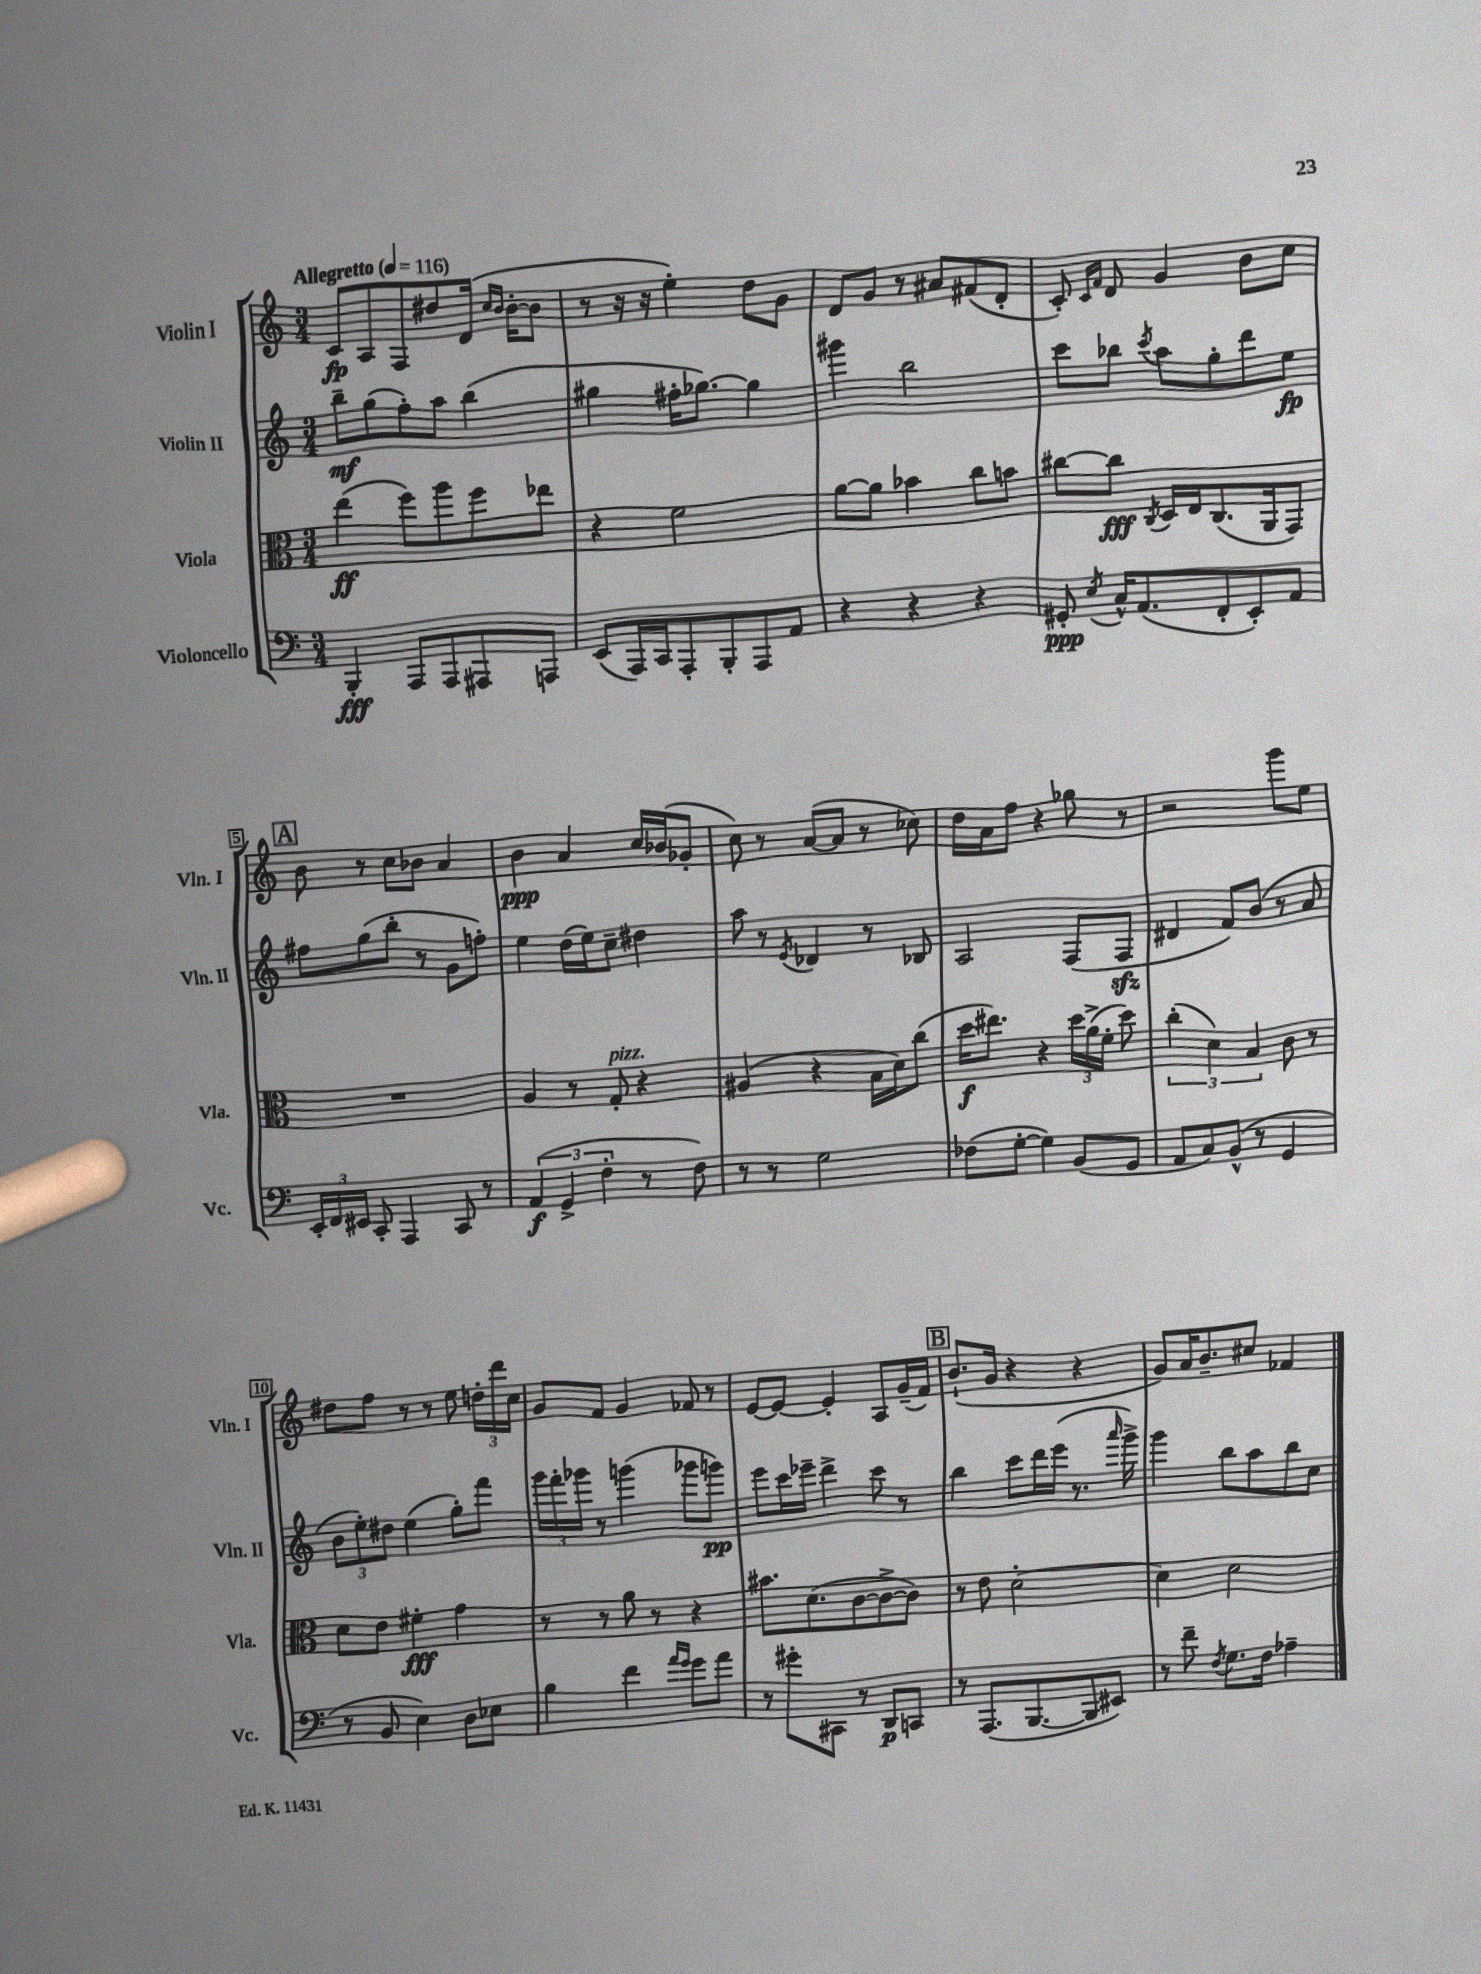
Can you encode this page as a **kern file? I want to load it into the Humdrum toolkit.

**kern	**dynam	**kern	**dynam	**kern	**dynam	**kern	**dynam
*part4	*part4	*part3	*part3	*part2	*part2	*part1	*part1
*staff4	*staff4	*staff3	*staff3	*staff2	*staff2	*staff1	*staff1
*I"Violoncello	*	*I"Viola	*	*I"Violin II	*	*I"Violin I	*
*I'Vc.	*	*I'Vla.	*	*I'Vln. II	*	*I'Vln. I	*
*clefF4	*	*clefC3	*	*clefG2	*	*clefG2	*
*k[]	*	*k[]	*	*k[]	*	*k[]	*
*M3/4	*	*M3/4	*	*M3/4	*	*M3/4	*
*MM116	*	*MM116	*	*MM116	*	*MM116	*
=1	=1	=1	=1	=1	=1	=1	=1
!	!	!	!	!	!	!LO:TX:a:B:t=Allegretto	!
4BBB'/	fff	(4ee\	ff	8bb~\L	mf	8c/L	fp
.	.	.	.	(8gg\	.	8A/	.
8AAA/L	.	8ff\L)	.	8ff'\)	.	8F/	.
8AAA/	.	8aa\	.	8aa\J	.	8dd#X/	.
8AAA#X/	.	8ff\	.	(4bb\	.	(16d/Jk	.
.	.	.	.	.	.	16qqcc/LL	.
.	.	.	.	.	.	16qqb/JJ	.
.	.	.	.	.	.	[16b'\KL	.
8AAAn/J	.	8ee-X\J	.	.	.	8b\J]	.
=2	=2	=2	=2	=2	=2	=2	=2
(8EE/L	.	4r	.	4gg#X\	.	8r	.
16AAA/L)	.	.	.	.	.	16r	.
16CC/J	.	.	.	.	.	16r	.
8AAA'/	.	2f\	.	16ff#X'\KL	.	4ee'\)	.
.	.	.	.	[8.gg-X\J)	.	.	.
8BBB'/	.	.	.	.	.	.	.
8AAA/	.	.	.	4gg-\]	.	8dd\L	.
8AA/J	.	.	.	.	.	8g\J	.
=3	=3	=3	=3	=3	=3	=3	=3
4r	.	[8a\L	.	4ggg#X\	.	8d/L	.
.	.	8a\J]	.	.	.	8g/J	.
4r	.	4b-X\	.	2bb\	.	8r	.
.	.	.	.	.	.	8a#X/L	.
4r	.	8cc\L	.	.	.	(8f#X/	.
.	.	8bn\J	.	.	.	8d'/J	.
=4	=4	=4	=4	=4	=4	=4	=4
8GG#X'/	ppp	[8cc#X\L	.	8ccc\L	.	8c'/)	.
.	.	.	.	.	.	16qqc/LL	.
8qE/	.	.	.	.	.	16qqf/JJ	.
16C^^/KL	.	8cc#\J]	fff	8bb-X\J	.	8d/	.
(8.AA/	.	.	.	.	.	.	.
.	.	8qC/	.	8qccc/	.	.	.
.	.	16D/LL	.	8aa\L	.	4g/	.
.	.	16E/J	.	.	.	.	.
8FF'/	.	(8.C/	.	8gg'\	.	.	.
8EE'/)	.	.	.	8ddd\	.	8b\L	.
.	.	16AA/k	.	.	.	.	.
8AA/J	.	8GG/J)	.	8ee\J	fp	8cc\J	.
!!LO:LB:g=z
!!LO:REH:place=s1:t=A
=5	=5	=5	=5	=5	=5	=5	=5
24EE'/LL	.	2.r	.	8ff#X\L	.	8b\	.
24FF/	.	.	.	.	.	.	.
24EE#X/JJ	.	.	.	.	.	.	.
8CC'/	.	.	.	(8gg\	.	8r	.
4AAA/	.	.	.	8bb'\J	.	8cc\L	.
.	.	.	.	8r	.	8b-X\J	.
8CC/	.	.	.	8g\L	.	4a/	.
8r	.	.	.	8ffn'\J)	.	.	.
=6	=6	=6	=6	=6	=6	=6	=6
(6AA/	f	4A/	.	4ee\	.	4b\	ppp
6GG^/	.	.	.	.	.	.	.
.	.	8r	.	(16dd\LL	.	4a/	.
.	.	.	.	16ee\J)	.	.	.
6F'\	.	.	.	.	.	.	.
!	!	!LO:TX:a:i:t=pizz.	!	!	!	!	!
.	.	8G'/	.	8cc~\J	.	.	.
8r	.	4r	.	4dd#X\	.	16cc/LL	.
.	.	.	.	.	.	(16b-X/J	.
8F\)	.	.	.	.	.	8g-X'/J	.
=7	=7	=7	=7	=7	=7	=7	=7
8r	.	(4A#X/	.	8aa\	.	8cc\)	.
8r	.	.	.	8r	.	8r	.
.	.	.	.	8qe/	.	.	.
2G\	.	4r	.	4d-X/	.	([8a/L	.
.	.	.	.	.	.	8a/J]	.
.	.	16B\LL	.	8r	.	8r	.
.	.	16d\J)	.	.	.	.	.
.	.	(8cc\J	.	8B-X/	.	8cc-X\)	.
=8	=8	=8	=8	=8	=8	=8	=8
(8F-X\L	.	16dd\KL	f	2A/	.	16dd\LL	.
.	.	8.ee#X\J)	.	.	.	16a\J	.
[8G'\J	.	.	.	.	.	8ff\J	.
4G\])	.	4r	.	.	.	4r	.
(8BB/L	.	24dd\LL	.	(8F/L	.	8gg-X\	.
.	.	(24a^\	.	.	.	.	.
.	.	24f'\JJ	.	.	.	.	.
8GG/J	.	8dd\)	.	8Fzz/J	.	8r	.
=9	=9	=9	=9	=9	=9	=9	=9
8AA/L	.	(6cc'\	.	4d#X/	.	2r	.
8C/)	.	.	.	.	.	.	.
.	.	6d\)	.	.	.	.	.
(8BB^^/J	.	.	.	8f/L)	.	.	.
.	.	6B/	.	.	.	.	.
8r	.	.	.	(8b/J	.	.	.
4GG/	.	8c\	.	8r	.	8ggg\L	.
.	.	8r	.	8a/	.	8ee\J	.
!!LO:LB:g=z
=10	=10	=10	=10	=10	=10	=10	=10
8r	.	8d\L	.	12b\L	.	8dd#X\L	.
.	.	.	.	12ee'\)	.	.	.
8BB/	.	8e\J	.	.	.	8ff\J	.
.	.	.	.	12dd#X\J	.	.	.
4E\)	.	4f#X'\	fff	(4ee\	.	8r	.
.	.	.	.	.	.	8r	.
8D\L	.	4g\	.	8gg'\L)	.	8ee\	.
8E-X\J	.	.	.	8fff\J	.	24ddn'\LL	.
.	.	.	.	.	.	24ddd\	.
.	.	.	.	.	.	24cc\JJ	.
=11	=11	=11	=11	=11	=11	=11	=11
4B\	.	8r	.	24ggg\LL	.	8g/L	.
.	.	.	.	24fff'\	.	.	.
.	.	.	.	24ggg-X\JJ	.	.	.
.	.	8r	.	8r	.	8f/J	.
4f\	.	8a\	.	(4gggn\	.	4g/	.
.	.	8r	.	.	.	.	.
16qqa/LL	.	.	.	.	.	.	.
16qqg/JJ	.	.	.	.	.	.	.
8g\L	.	4r	.	8ggg-X\L	.	8f-X/	.
8a\J	.	.	.	8gggn\J)	pp	8r	.
=12	=12	=12	=12	=12	=12	=12	=12
8r	.	8.b#X\L	.	8eee\L	.	[8e/L	.
8g#X'\L	.	.	.	16ccc\L	.	8e/J_	.
.	.	(8.d\	.	16eee-X~\JJ	.	.	.
8CC#X\J	.	.	.	4ddd^\	.	4e'/]	.
8r	.	[8c\	.	.	.	.	.
8DD/L	p	8c^\_	.	8ccc\	.	8A/L	.
8CCn/J	.	8c\J])	.	8r	.	(16g~/L	.
.	.	.	.	.	.	16f/JJ)	.
!!LO:REH:place=s1:t=B
=13	=13	=13	=13	=13	=13	=13	=13
8r	.	8r	.	4bb\	.	(8.b`/L	.
(8.AAA/L	.	8e\	.	.	.	.	.
.	.	.	.	.	.	16g/Jk	.
.	.	[2d'\	.	8ccc\L	.	4r	.
[8.BBB/	.	.	.	.	.	.	.
.	.	.	.	16ddd\L	.	.	.
.	.	.	.	(16eee\JJ	.	.	.
8BBB/]	.	.	.	8.r	.	4r	.
8EE#X/J)	.	.	.	.	.	.	.
.	.	.	.	16qqaaa/	.	.	.
.	.	.	.	16ggg^\)	.	.	.
=14	=14	=14	=14	=14	=14	=14	=14
8r	.	4d\]	.	4ggg\	.	8g/L)	.
8f~\	.	.	.	.	.	16a/K	.
.	.	.	.	.	.	8.b~/	.
8qF/	.	.	.	.	.	.	.
8.G\L	.	2d\	.	8bb\L	.	.	.
.	.	.	.	8aa\	.	8cc#X/J	.
16F\Jk	.	.	.	.	.	.	.
4A-X~\	.	.	.	8bb\	.	4f-X/	.
.	.	.	.	8cc\J	.	.	.
==	==	==	==	==	==	==	==
*-	*-	*-	*-	*-	*-	*-	*-
